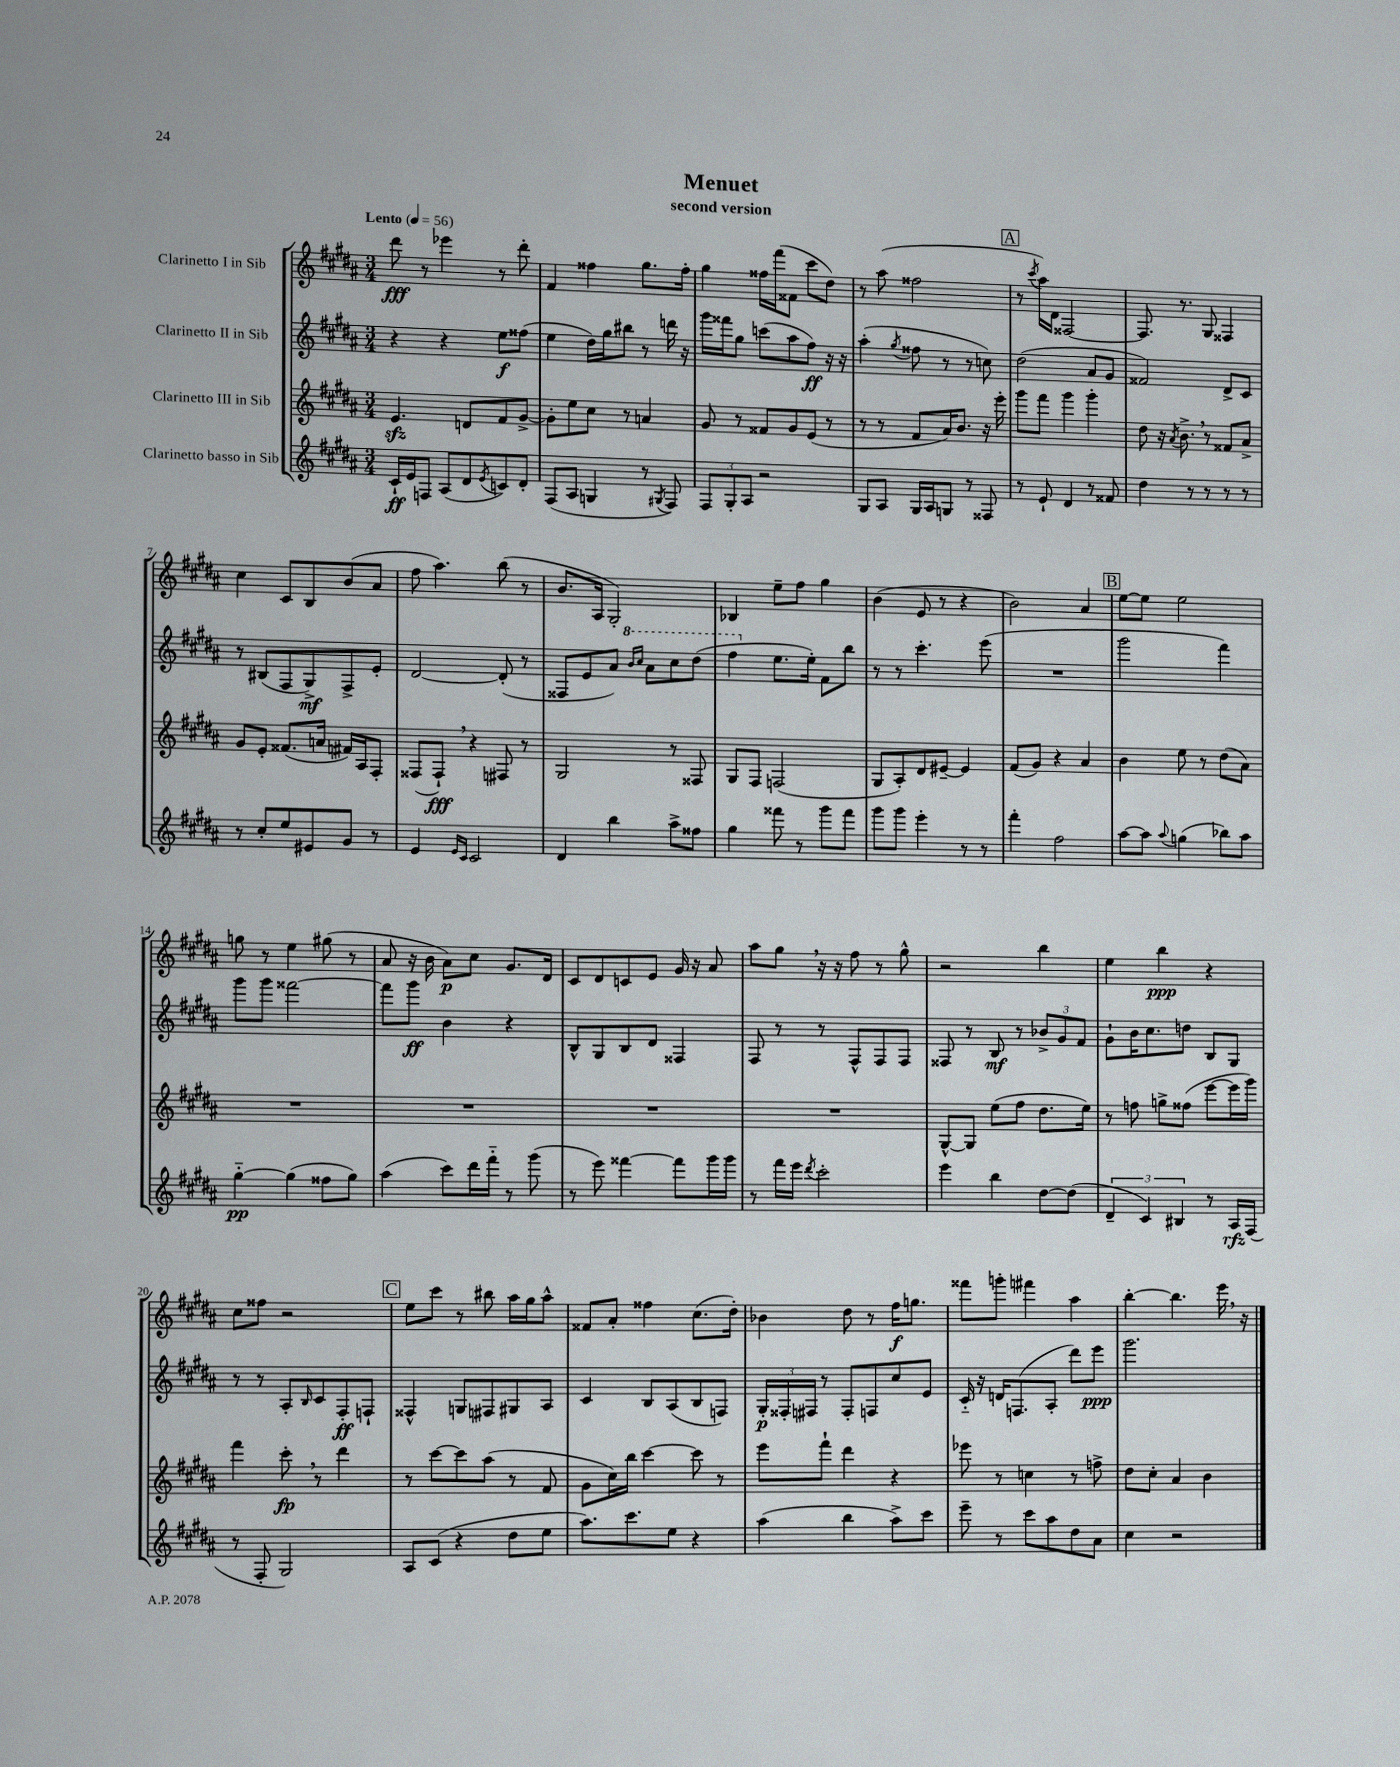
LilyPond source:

\header { title = "Menuet" subtitle = "second version" }
<<
\new StaffGroup <<
\new Staff = "s0" \with { instrumentName = "Clarinetto I in Sib" } {
    \clef treble \key b \major \numericTimeSignature \time 3/4 \tempo "Lento" 4 = 56
    dis'''8\fff r8 ees'''4 r8 dis'''8-. |
    fis'4 fisis''4 gis''8. fisis''16-. |
    gis''4 fisis''16 fis'''16( fisis'8 cis'''8 dis''8) |
    r8 ais''8( fisis''2 |
    \mark \markup { \box "A" } r8 \acciaccatura { cis'''8 } ais''16) dis'16 fisis2~ |
    fisis8. r8. gis8 fisis4 |
    cis''4 cis'8 b8 b'8( ais'8 |
    fis''8 ais''4.) b''8( r8 |
    b'8. ais16 gis2-.) |
    bes4 e''8-- fis''8 gis''4 |
    b'4( e'8 r8 r4 |
    b'2) ais'4 |
    \mark \markup { \box "B" } e''8~ e''8 e''2 |
    g''8 r8 e''4 gis''8( r8 |
    ais'8 r16 b'16 ais'8\p) cis''8 gis'8. dis'16 |
    cis'8 dis'8 c'8 e'8 gis'16 r16 ais'8 |
    ais''8 gis''8 \breathe r16 r16 fis''8 r8 gis''8-^ |
    r2 b''4 |
    e''4 b''4\ppp r4 |
    cis''8 fisis''8 r2 |
    \mark \markup { \box "C" } e''8 cis'''8 r8 bis''8 ais''16 gis''16 ais''8-^ |
    fisis'8 ais'8-. fisis''4 cis''8.( dis''16-.) |
    bes'4 dis''8 r8 fis''16\f g''8. |
    fisis'''8 g'''8-. fis'''4 ais''4 |
    b''4~-. b''4. e'''16 \breathe r16 \bar "|." |
}
\new Staff = "s1" \with { instrumentName = "Clarinetto II in Sib" } {
    \clef treble \key b \major \numericTimeSignature \time 3/4
    r4 r4 e''8\f fisis''8( |
    e''4 dis''16) gis''16 bis''8 r8 d'''16 r16 |
    gis'''16 fisis'''16 gis''8 c'''8( ais''8 fis''8\ff) r16 r16 |
    ais''4-.( \acciaccatura { gis''8 } fisis''8 r8 r8 c''8) |
    \mark \markup { \box "A" } dis''2( ais'8 gis'8 |
    fisis'2) dis'8-> cis'8 |
    r8 bis8( fis8 gis8->\mf) fis8-> e'8-. |
    dis'2~ dis'8-.( r8 |
    fisis8 e'8 ais'8) \ottava #1 \grace { b''16 cis'''16 } ais''8 cis'''8 dis'''8( |
    fis'''4 \ottava #0 e''8. e''16-.) fis'8 b''8 |
    r8 r8 cis'''4.-. e'''8( |
    R2. |
    \mark \markup { \box "B" } gis'''2 fis'''4) |
    gis'''8 gis'''8 fisis'''2~ |
    fisis'''8 gis'''8\ff b'4 r4 |
    b8-^ gis8 b8 dis'8 fisis4 |
    fis8 r8 r8 fis8-^ fis8 fis8 |
    fisis8 r8 b8\mf r8 \tuplet 3/2 { bes'8-> gis'8 fis'8 } |
    gis'8-! b'16 cis''8. d''8 b8 gis8 |
    r8 r8 ais8-. \grace { b16 } cis'8 fis8-.\ff f8-! |
    \mark \markup { \box "C" } fisis4-^ g8 fis8 gis8 ais8 |
    cis'4 b8 ais8( b8 f8) |
    \tuplet 3/2 { gis16-.\p fisis16-. fis16 } r8 fis8-. f8 cis''8 e'8 |
    cis'16-_ r16 d'16 f8.( ais8-. dis'''8) e'''8\ppp |
    gis'''2. \bar "|." |
}
\new Staff = "s2" \with { instrumentName = "Clarinetto III in Sib" } {
    \clef treble \key b \major \numericTimeSignature \time 3/4
    e'4.\sfz d'8 fis'8 gis'8~-> |
    gis'8-. e''8 cis''8 r8 a'4 |
    gis'8 r8 fisis'8 gis'8 e'8( r8 |
    r8 r8 fis'8 ais'16) b'8. r16 e'''16-. |
    \mark \markup { \box "A" } gis'''8 fis'''8 gis'''4 gis'''4-. |
    dis''8 r16 \acciaccatura { ais'8 } b'8.-> \breathe r8 fisis'8 ais'8-> |
    gis'8 e'8-. fisis'8.( a'16 fis'16) ais16 fis8-. |
    fisis8( fisis8-!\fff) \breathe r4 fis8 r8 |
    gis2 r8 fisis8 |
    gis8 fis8 f2( |
    gis8 ais8-.) dis'8 eis'8~-- eis'4 |
    fis'8( gis'8) r4 ais'4 |
    \mark \markup { \box "B" } b'4 e''8 r8 dis''8( ais'8) |
    R2. |
    R2. |
    R2. |
    R2. |
    gis8~-^ gis8 e''8( fis''8 dis''8. e''16) |
    r8 f''8 g''8-> fisis''8( e'''8~ e'''16 gis'''16) |
    fis'''4 cis'''8-.\fp \breathe r8 dis'''4 |
    \mark \markup { \box "C" } r8 cis'''8~ cis'''8 ais''8( r8 fis'8 |
    gis'8 cis''16) b''16 cis'''4~ cis'''8 r8 |
    e'''8 fis'''8-! dis'''4 r4 |
    ees'''8 r8 c''4 r8 f''8-> |
    dis''8 cis''8-. ais'4 b'4 \bar "|." |
}
\new Staff = "s3" \with { instrumentName = "Clarinetto basso in Sib" } {
    \clef treble \key b \major \numericTimeSignature \time 3/4
    cis'16-!\ff e'16 f8 ais8( dis'8 \acciaccatura { e'8 } c'8) dis'8-. |
    fis8( ais8 g4 r8 \acciaccatura { gis8 } fis8) |
    \tuplet 3/2 { fis8 gis8-. ais8 } r2 |
    gis8 ais8 gis16 ais16 g8 r8 fisis8 |
    \mark \markup { \box "A" } r8 e'8-! dis'4 r8 fisis'8 |
    dis''4 r8 r8 r8 r8 |
    r8 cis''8-. e''8 eis'8 gis'8 r8 |
    e'4 \grace { e'16 cis'16 } cis'2 |
    dis'4 b''4 ais''8-> fisis''8 |
    gis''4 fisis'''8 r8 gis'''8 fisis'''8 |
    gis'''8 gis'''8 e'''4-. r8 r8 |
    fis'''4-. fis''2 |
    \mark \markup { \box "B" } ais''8~ ais''8 \appoggiatura { ais''8 } g''4( bes''8) ais''8 |
    gis''4~-_\pp gis''4( fisis''8 gis''8) |
    ais''4( cis'''8) dis'''16 fis'''16-_ r8 gis'''8( |
    r8 e'''8) fisis'''4~ fisis'''8 gis'''16 gis'''16 |
    r8 fis'''16 e'''16 \acciaccatura { dis'''8 } cis'''2-. |
    e'''4 b''4 dis''8~ dis''8( |
    \tuplet 3/2 { dis'4-- cis'4) bis4 } r8 ais16\rfz fis16( |
    r8 fis8-. gis2) |
    \mark \markup { \box "C" } ais8 cis'8( r4 dis''8 e''8 |
    ais''8.) cis'''8. e''8 r4 |
    ais''4( b''4 ais''8->) cis'''8 |
    e'''8-- r8 cis'''8 ais''8 dis''8 ais'8 |
    cis''4 r2 \bar "|." |
}
>>
>>
